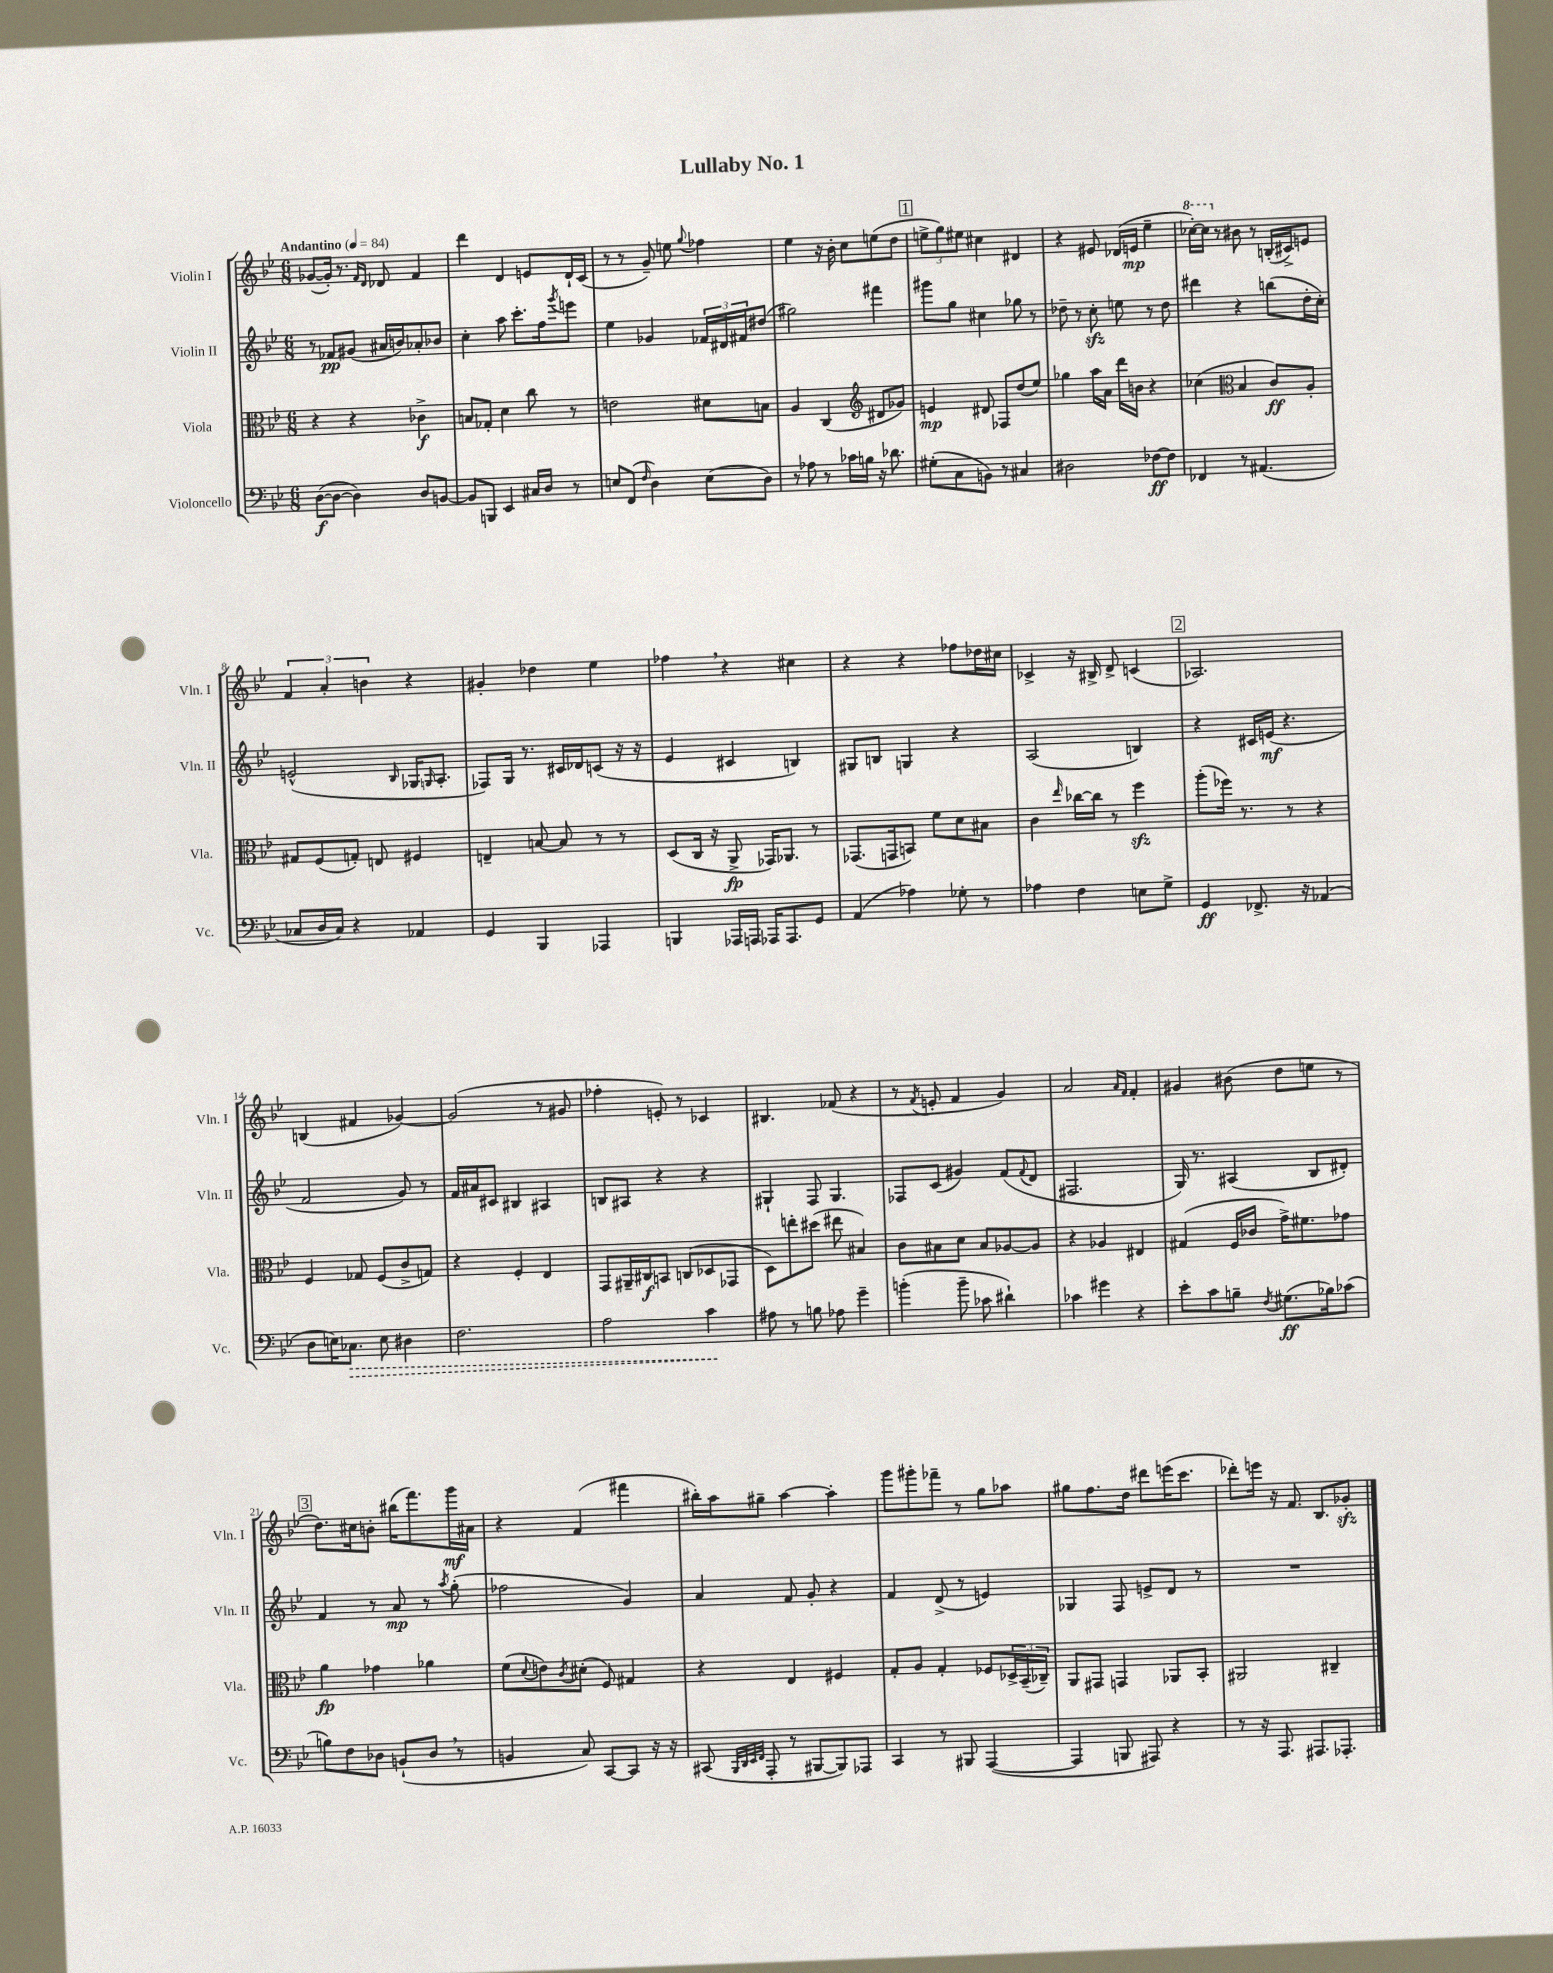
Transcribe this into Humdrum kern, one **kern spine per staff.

**kern	**kern	**kern	**kern
*staff4	*staff3	*staff2	*staff1
*clefF4	*clefC3	*clefG2	*clefG2
*k[b-e-]	*k[b-e-]	*k[b-e-]	*k[b-e-]
*M6/8	*M6/8	*M6/8	*M6/8
*MM84	*MM84	*MM84	*MM84
([8D	4r	8r	([8g-
8D_	.	8f-	16g-'])
.	.	.	8.r
4D])	4r	(8g#	.
.	.	.	16qqf
.	.	.	16qqd
.	.	16a#	8d-
.	.	16b)	.
8D	4c-^	8a-'	4f
[8BB	.	8b-	.
=	=	=	=
8BB]	8B	4cc'	4ddd
8BBB	8G-'	.	.
4EE-	4d	8aa	4d
.	.	8.ccc'	.
16C#	8cc	.	8e
16D	.	16ff	.
.	.	8qggg	.
8r	8r	8eee	16d`
.	.	.	(16c
=	=	=	=
8E	2e	4ee-	8r
(8FF	.	.	8r
16qqF	.	.	.
4D)	.	4g-	8g~)
.	.	.	8ee
.	.	.	8qqgg
(8E	8d#	24f-	4ff-
.	.	24d#	.
.	.	24f#	.
8D)	8B	(8dd#	.
=	=	=	=
8r	4A	2gg#)	4ee-
8A-	.	.	.
8r	(4C	.	16r
.	.	.	16b-'
16c-	.	.	8cc
16B	.	.	.
*	*clefG2	*	*
16r	8d#	4fff#	(8ee
8.d-	.	.	.
.	8g-)	.	8dd
=	=	=	=
(8G#'	4e	8ggg#	12ee^
.	.	.	12gg)
8C	.	8gg	.
.	.	.	12ee#
8BB)	8d#	4cc#	4cc#
8r	8F-	.	.
4C#	(8dd	8gg-	4d#
.	8ee-)	8r	.
=	=	=	=
2D#	4gg-	8dd-~	4r
.	.	8r	.
.	16aa	8cc'	8e#
.	16a	.	.
.	16ddd	8ee	(16d-
.	16b	.	16e
[8F-	4r	8r	4ee-~
8F-]	.	8dd-	.
=	=	=	=
4FF-	(4cc-	4ddd#	[16ccc-')
.	.	.	16ccc-]
.	.	.	8r
*	*clefC3	*	*
8r	4B-	4r	8b#
(4.AA#	.	.	8r
.	8c)	(8bb	(16B'
.	.	.	16c#^)
.	8A'	16dd'	8e
.	.	16cc')	.
=	=	=	=
8C-	8G#	(2e^^	6f
16D	(8F	.	.
.	.	.	6a'
16C-)	.	.	.
4r	8G')	.	.
.	.	.	6b
.	8E	.	.
.	.	16qqB-	.
4AA-	4F#	16G-	4r
.	.	16qqG	.
.	.	8.A'	.
=	=	=	=
4GG	4E~	8F-)	4g#'
.	.	16G	.
.	.	8.r	.
4BBB-	[8B	.	4dd-
.	8B]	16c#	.
.	.	16d-	.
4AAA-	8r	(8c	4ee-
.	8r	16r	.
.	.	16r	.
=	=	=	=
4BBB	(8D	4e-	4ff-
.	16C	.	.
.	16r	.	.
16AAA-	8AA^	4c#	4r
16AAA	.	.	.
16AAA-	16GG-)	.	.
8.AAA-	8.AA-	.	.
.	.	4B)	4cc#
8GG	8r	.	.
=	=	=	=
(4AA	(8.GG-	8G#	4r
.	.	8B	.
.	16GG	.	.
4A-)	8BB)	4G	4r
.	8f	.	.
8G-'	8d	4r	8ff-
8r	8B#	.	16dd-
.	.	.	16cc#
=	=	=	=
4A-	4c	(2A	4c-^
.	16qqee-	.	.
4F	[16cc-	.	16r
.	16cc-]	.	16B#^
.	8r	.	8d^
8E	4ff	4B)	(4c
8G^	.	.	.
=	=	=	=
4GG	(8aa'	4r	2.A-)
.	16ff-)	.	.
.	8.r	.	.
8.FF-^	.	16c#	.
.	.	(16e	.
.	8r	4.r	.
16r	.	.	.
(4AA-	4r	.	.
=	=	=	=
8D	4F	2f	(4B
16E)	.	.	.
8.C-	.	.	.
.	8G-	.	4f#
8E	(8F	.	.
4D#	8c^	8g)	[4g-)
.	8G)	8r	.
=	=	=	=
2.F	4r	16f	(2g-]
.	.	16a#	.
.	.	8c#	.
.	4F'	4B#	.
.	4E-	4A#	8r
.	.	.	8g#
=	=	=	=
2A	8GG	8B	4ff-'
.	16AA#~	8A#	.
.	16C#	.	.
.	8BB	4r	8e')
.	(8C	.	8r
4c	8D-	4r	4c-
.	8GG-	.	.
=	=	=	=
8A#	8D)	4G#`	4.B#
8r	8ee'	.	.
8B	(8dd#	8F	.
8A-	8ee#	4.G#	(8f-
4g~	4B#)	.	4r
=	=	=	=
(4b'	8c	8F-	8r
.	.	.	8qf
.	8B#	(8c	8e'
8b~	8d	4g#)	4f
8c-	8B#	.	.
4d#`)	[8A-	(8f	4g)
.	.	8qqf	.
.	8A-]	8d	.
=	=	=	=
4c-	4r	2.F#	2a
4g#	4A-	.	.
.	.	.	16qqa
.	.	.	16qqf
4r	4E#	.	4f'
=	=	=	=
8e-'	(4G#	16G)	4g#
.	.	8.r	.
8c	.	.	.
8B~	16F	(4A#	(8b#
.	16c-	.	.
8qF	.	.	.
(8.G#	16g^)	.	8dd
.	8.f#	.	.
.	.	8B-	8ee
16B-)	.	.	.
(8c-	8g-	8d#')	8r
=	=	=	=
8B)	4a	4f	8.dd)
8F	.	.	.
.	.	.	16cc#
8D-	4g-	8r	8b'
(8BB`	.	8a	(16bb#
.	.	.	8.fff)
8D-	4a-	8r	.
.	.	8qaa	.
8r	.	(8gg'	16ggg
.	.	.	16a#
=	=	=	=
4BB	(8f	2ff-	4r
.	8qqd	.	.
.	8e)	.	.
.	8qc	.	.
8C)	(8d#'	.	(4f
[8CC	8F)	.	.
8CC]	4G#	4g)	4fff#
16r	.	.	.
16r	.	.	.
=	=	=	=
(8CC#	4r	4a	16bb#')
.	.	.	16aa
32qqBBB-	.	.	.
32qqDD	.	.	.
32qqEE-	.	.	.
32qqFF	.	.	.
8AAA'	.	.	8gg#~
8r	4E-	8f	[4aa
[8BBB#	.	8g'	.
8BBB#])	4F#	4r	4aa']
8AAA-	.	.	.
=	=	=	=
4CC	8G'	4f	8ggg
.	8A	.	8ggg#'
8r	4G'	(8d^	8fff-~
8BBB#	.	8r	8r
([4AAA	8F-	4e)	8gg
.	24D-^	.	8aa-
.	(24BB-~	.	.
.	24C-~)	.	.
=	=	=	=
4AAA]	8AA	4G-	8gg#
.	8GG#	.	8.ff
8BBB	4GG	8F	.
.	.	.	16dd
8AAA#)	.	8e^	8ddd#
4r	8AA-	8d	(16eee
.	.	.	8.ccc
.	8BB-'	8r	.
=	=	=	=
8r	2AA#	2.r	8ddd-')
16r	.	.	16eee
8.AAA	.	.	16r
.	.	.	8.f
8.AAA#	.	.	.
.	.	.	8.B-
.	4C#~	.	.
8.AAA-'	.	.	.
.	.	.	8g-'
==	==	==	==
*-	*-	*-	*-
